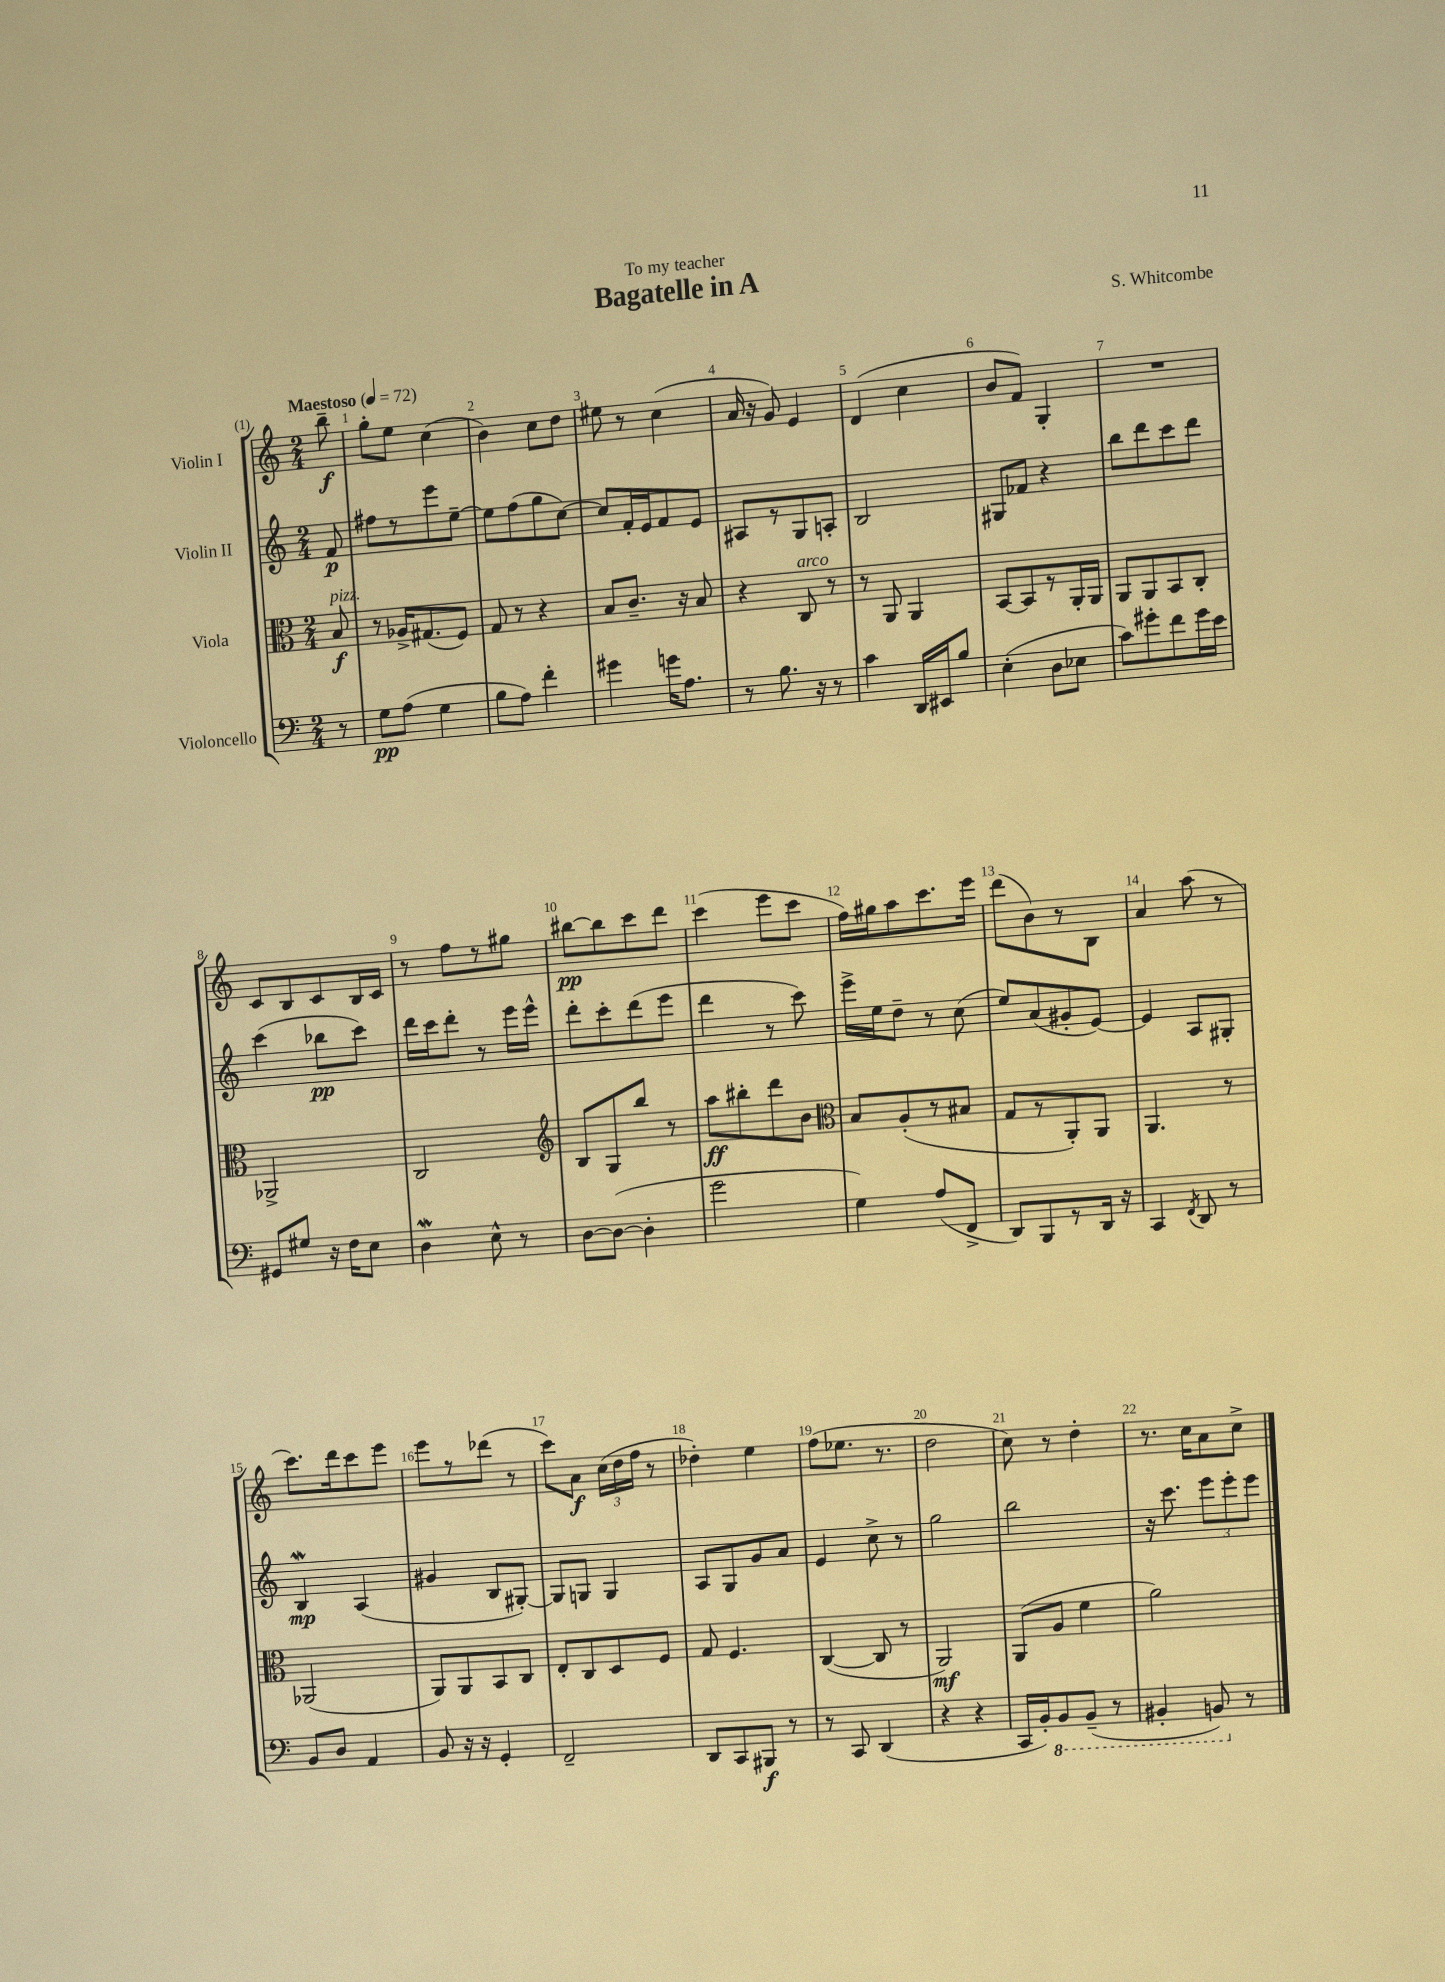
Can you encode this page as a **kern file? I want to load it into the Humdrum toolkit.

**kern	**kern	**kern	**kern
*staff4	*staff3	*staff2	*staff1
*clefF4	*clefC3	*clefG2	*clefG2
*k[]	*k[]	*k[]	*k[]
*M2/4	*M2/4	*M2/4	*M2/4
*MM72	*MM72	*MM72	*MM72
8r	8B	8f	8bb~
=	=	=	=
8G	8r	8ff#	8gg'
(8A	16A-^	8r	8ee
.	(8.G#	.	.
4G	.	8eee	(4cc
.	8F)	[8ee~	.
=	=	=	=
8B	8G	8ee]	4b)
8A)	8r	(8ff	.
4f'	4r	8gg	8cc
.	.	[8cc)	8dd
=	=	=	=
4g#	8B	8cc]	8ee#
.	8.c~	16f'	8r
.	.	16e	.
16g	.	8f	(4cc
8.A	16r	.	.
.	8B	8e	.
=	=	=	=
8r	4r	8A#	16a
.	.	.	16r
8.B	.	8r	8g)
.	8C	8G	4e
16r	.	.	.
8r	8r	8A'	.
=	=	=	=
4c	8r	2B	(4d
.	8AA	.	.
16DD	4AA	.	4cc
16EE#	.	.	.
8B	.	.	.
=	=	=	=
(4E'	[8BB	8G#	8b
.	8BB]	8f-	8f)
8D	8r	4r	4G'
8E-	16AA'	.	.
.	16AA	.	.
=	=	=	=
8c)	8AA	8bb	2r
8g#'	8AA	8ddd	.
8f	8BB	8ccc	.
16g#	8C'	8ddd	.
16e	.	.	.
=	=	=	=
8GG#	2AA-^	(4ccc	8c
8G#	.	.	8B
16r	.	8bb-	8c
16F	.	.	.
8E	.	8ccc)	16B
.	.	.	16c
=	=	=	=
4D	2C	16ddd	8r
.	.	16ccc	.
.	.	8ddd'	8ff
8E^^	.	8r	8r
8r	.	16eee	8gg#
.	.	16eee^^	.
=	=	=	=
*	*clefG2	*	*
[8D	8B	8ddd'	[8bb#
(8D_	8G	8ccc'	8bb#]
4D']	8bb	(8ddd	8ccc
.	8r	8eee	8ddd
=	=	=	=
2g	8aa	4ddd	(4ccc
.	8bb#'	.	.
.	8ddd	8r	8eee
.	8b	8ccc)	8ccc
=	=	=	=
*	*clefC3	*	*
4G)	8B	16eee^	16ff)
.	.	16ee	16gg#
.	(8A'	8dd~	8aa
(8A	8r	8r	8.ccc
8FF^	8B#	(8cc	.
.	.	.	16eee
=	=	=	=
8DD)	8G	8ee)	(8ddd
8BBB	8r	(8a	8b)
8r	8AA')	8g#'	8r
16DD	8AA	[8e)	8B
16r	.	.	.
=	=	=	=
4CC	4.AA	4e]	4a
8qFF	.	.	.
8DD	.	8A	(8aa
8r	8r	8G#'	8r
=	=	=	=
8BB	(2AA-	4B	8.ccc)
8D	.	.	.
.	.	.	16ddd
4AA	.	(4A	8ccc
.	.	.	8eee
=	=	=	=
8BB	8AA)	4g#	8eee
16r	8AA	.	8r
16r	.	.	.
4GG'	8BB	8B	(8ddd-
.	8C	[8G#')	8r
=	=	=	=
2FF~	8E'	8G#]	8ccc)
.	8C	8G	8a
.	8D	4G	(24cc
.	.	.	24dd
.	.	.	24ff
.	8F	.	8r
=	=	=	=
8DD	8G	8A	4dd-')
8CC	4.F	8G	.
8BBB#	.	8g	4ee
8r	.	8a	.
=	=	=	=
8r	([4C	4e	(8ff
8CC	.	.	8.ee-
(4DD	8C]	8cc^	.
.	.	.	8.r
.	8r	8r	.
=	=	=	=
4r	2AA)	2gg	2dd
4r	.	.	.
=	=	=	=
16CC	(8AA	2bb	8cc)
16BB')	.	.	.
8BBB	8A	.	8r
(8BBB~	4f	.	4dd'
8r	.	.	.
=	=	=	=
4BBB#'	2a)	16r	8.r
.	.	8.ccc	.
.	.	.	16cc
8BBB)	.	12eee	8a
.	.	12eee'	.
8r	.	.	8cc^
.	.	12eee	.
==	==	==	==
*-	*-	*-	*-
